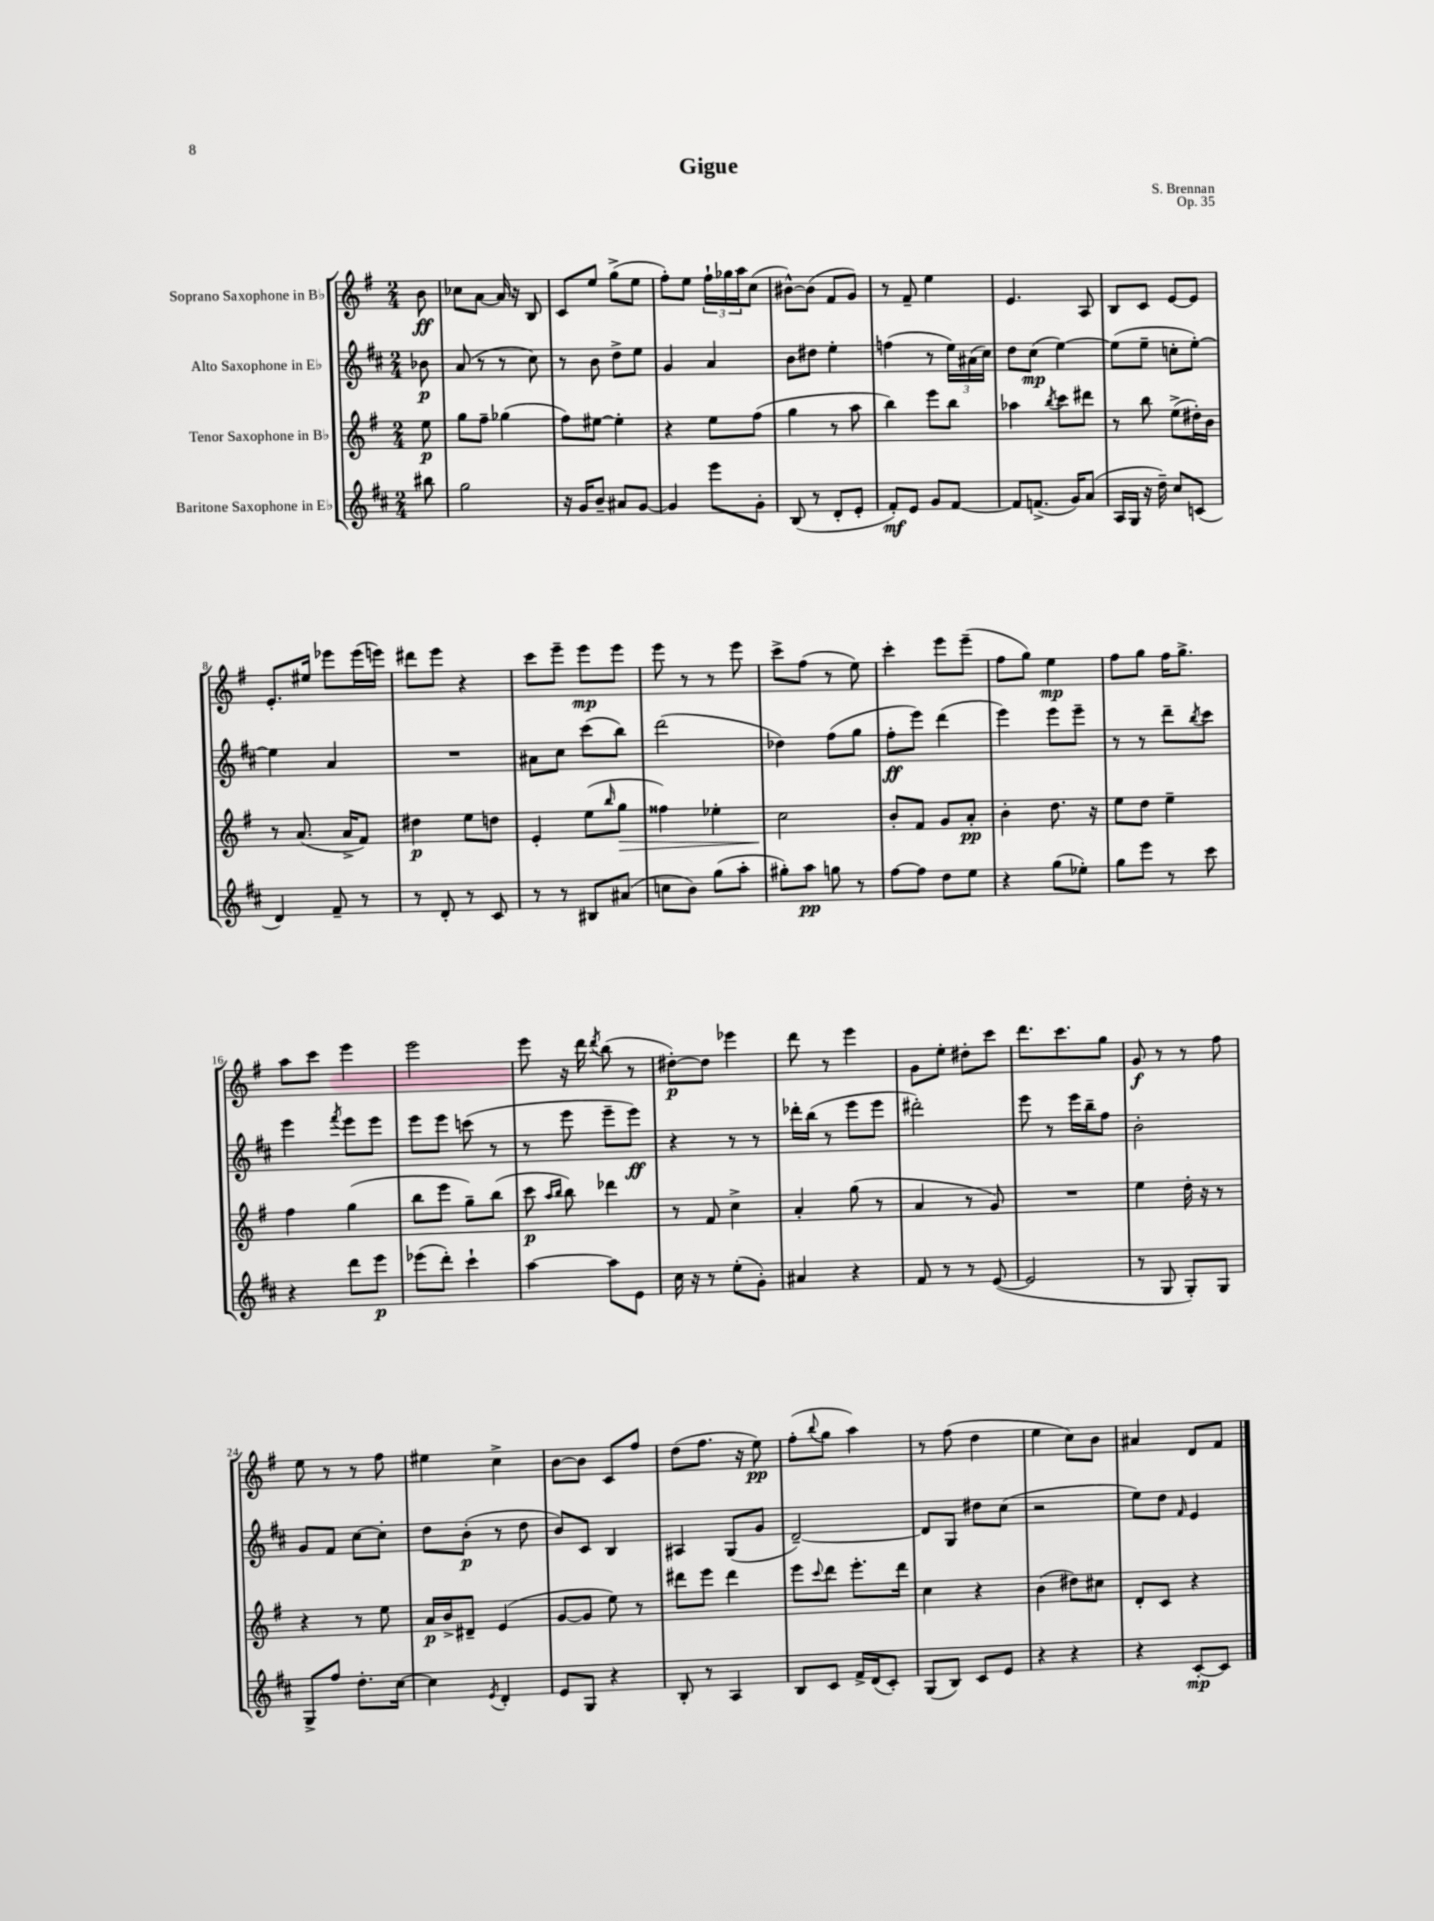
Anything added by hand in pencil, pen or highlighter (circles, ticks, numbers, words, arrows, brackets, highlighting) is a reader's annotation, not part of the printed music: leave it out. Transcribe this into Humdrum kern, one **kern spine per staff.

**kern	**kern	**kern	**kern
*staff4	*staff3	*staff2	*staff1
*clefG2	*clefG2	*clefG2	*clefG2
*k[f#c#]	*k[f#]	*k[f#c#]	*k[f#]
*M2/4	*M2/4	*M2/4	*M2/4
8bb#	8ee	8b-	8b
=	=	=	=
2gg	8gg	(8a	8cc-
.	8ff#~	8r	[8a
.	(4gg-	8r	16a]
.	.	.	16r
.	.	8cc#)	8B
=	=	=	=
16r	8ff#)	8r	8c
16g	.	.	.
8b~	[8ee#	8b	8ee
8a#	4ee#']	8dd^	(8gg^
[8g	.	8ee	8ee
=	=	=	=
4g]	4r	4g	8ff#')
.	.	.	8ee
8eee	8ee	4a	24ff#`
.	.	.	24gg-
.	.	.	24aa
8g'	(8ff#	.	(8cc
=	=	=	=
(8B	4gg	8b	[8b#^^)
8r	.	8dd#	(8b#]
8d'	8r	4ee'	8f#
8e'	8aa	.	8g)
=	=	=	=
8f#')	4bb)	(4ff	8r
8e	.	.	8f#~
8g	8eee	8r	4ee
[8f#	8bb	24ee)	.
.	.	(24a#	.
.	.	24cc#)	.
=	=	=	=
8f#]	4aa-	8dd	4.e
(8.f^	.	(8cc#	.
.	8qbb	.	.
.	8ccc	[4ee)	.
16g)	.	.	.
(8a	8ddd#	.	8A
=	=	=	=
16A	8r	(8ee]	8B
16G	.	.	.
16r	8bb	8ee~	8c
16dd~)	.	.	.
8cc#	(8ee^	8cc'	[8e
(8c	16dd#')	[8ee')	8e]
.	16b	.	.
=	=	=	=
4d)	8r	4ee]	8.e'
.	(8.a	.	.
.	.	.	16ee#
8f#~	.	4a	8eee-
.	16a^	.	.
8r	8f#)	.	(16eee-
.	.	.	16eee)
=	=	=	=
8r	4dd#	2r	8ddd#
8d'	.	.	8eee
8r	8ee	.	4r
8c#	8dd	.	.
=	=	=	=
8r	4e'	8a#	8ccc
8r	.	8cc#	8eee~
8B#	(8ee	(8ccc#	8eee
.	16qqbb	.	.
(8a#	8gg	8bb)	8eee
=	=	=	=
8cc	4ff##)	(2ddd	8eee
8b)	.	.	8r
(8gg	4ee-'	.	8r
8aa'	.	.	8eee
=	=	=	=
8gg#')	2cc	4dd-)	8ccc^
8aa	.	.	(8ff#
8gg	.	(8ff#	8r
8r	.	8gg	8ee)
=	=	=	=
[8ff#	8b'	8ff#'	4ccc'
8ff#]	8f#	8eee)	.
8dd	8g	(4ddd	8eee
8ee	8a'	.	(8eee~
=	=	=	=
4r	4b'	4eee)	8ff#
.	.	.	8gg)
(8gg	8.dd	8eee	4ee
8ee-')	.	8eee~	.
.	16r	.	.
=	=	=	=
8gg	8ee	8r	8ff#
8eee	8dd	8r	8gg
8r	4ee~	8ddd~	16ff#
.	.	.	8.gg^
.	.	8qbb	.
8ccc#	.	8ccc#	.
=	=	=	=
4r	4ff#	4eee	8aa
.	.	.	8ccc
.	.	8qfff#	.
8ddd	(4gg	8eee	4eee
8eee	.	8eee	.
=	=	=	=
(8eee-	8bb	8eee	2eee
8ddd')	8eee	8eee	.
4ccc#`	8gg~)	(8ccc	.
.	(8bb	8r	.
=	=	=	=
[4aa	8ccc	8r	8eee
.	16qqaa	.	.
.	16qqbb	.	.
.	8bb)	8eee	16r
.	.	.	16ddd
.	.	.	8qddd
8aa]	4ddd-	8eee~	(8bb
8e	.	8eee)	8r
=	=	=	=
16cc#	8r	4r	[8dd#')
16r	.	.	.
8r	8f#	.	8dd#]
(8ee'	4cc^	8r	4eee-
8g')	.	8r	.
=	=	=	=
4a#	4a'	16ddd-'	8ddd
.	.	(16bb	.
.	.	8r	8r
4r	(8gg	8eee	4eee
.	8r	8eee	.
=	=	=	=
8f#	4a	2ddd#')	8g
8r	.	.	8ee'
8r	8r	.	8dd#'
([8e	8g)	.	8ccc
=	=	=	=
2e]	2r	8eee	8.ddd
.	.	8r	.
.	.	.	8.ccc
.	.	16eee	.
.	.	16bb~	.
.	.	8ff#	8gg
=	=	=	=
8r	4ee	2b'	8g
8G	.	.	8r
8G')	16dd'	.	8r
.	16r	.	.
8G	8r	.	8ff#
=	=	=	=
8G^	4r	8g	8ee
8ff#	.	8f#	8r
8.dd'	8r	[8cc#	8r
.	8ee	8cc#']	8ff#
[16cc#	.	.	.
=	=	=	=
4cc#]	16a	8dd	4ee#
.	16b^	.	.
.	8d#~	(8b'	.
8qe	.	.	.
4d'	(4e	8r	4cc^
.	.	8dd	.
=	=	=	=
8e	[8g	8b)	[8b
8G	8g]	8c#	8b]
4r	8ee)	4B	8c
.	8r	.	8ff#
=	=	=	=
8B'	8ddd#	4A#	(8dd
8r	8eee	.	8.ff#
4A	4ddd#	(8G	.
.	.	.	16r
.	.	8g	8ee)
=	=	=	=
8B	8eee	[2d~)	(8ff#'
.	8qqccc	.	8qqbb
8c#	8ddd	.	8gg
16f#^	8.eee'	.	4aa)
(16d	.	.	.
8c#')	.	.	.
.	16ddd	.	.
=	=	=	=
(8G	4cc	8d]	8r
8B)	.	8G	(8ff#
8c#	4r	8dd#	4dd
8e	.	(8cc#	.
=	=	=	=
4r	(4b	2r	4ee
4r	8dd#)	.	8cc)
.	8cc#	.	8b
=	=	=	=
4r	8d'	8ee)	4a#
.	8c	8dd	.
.	.	16qqf#	.
[8c#'	4r	4e	8d
8c#]	.	.	8f#
==	==	==	==
*-	*-	*-	*-
